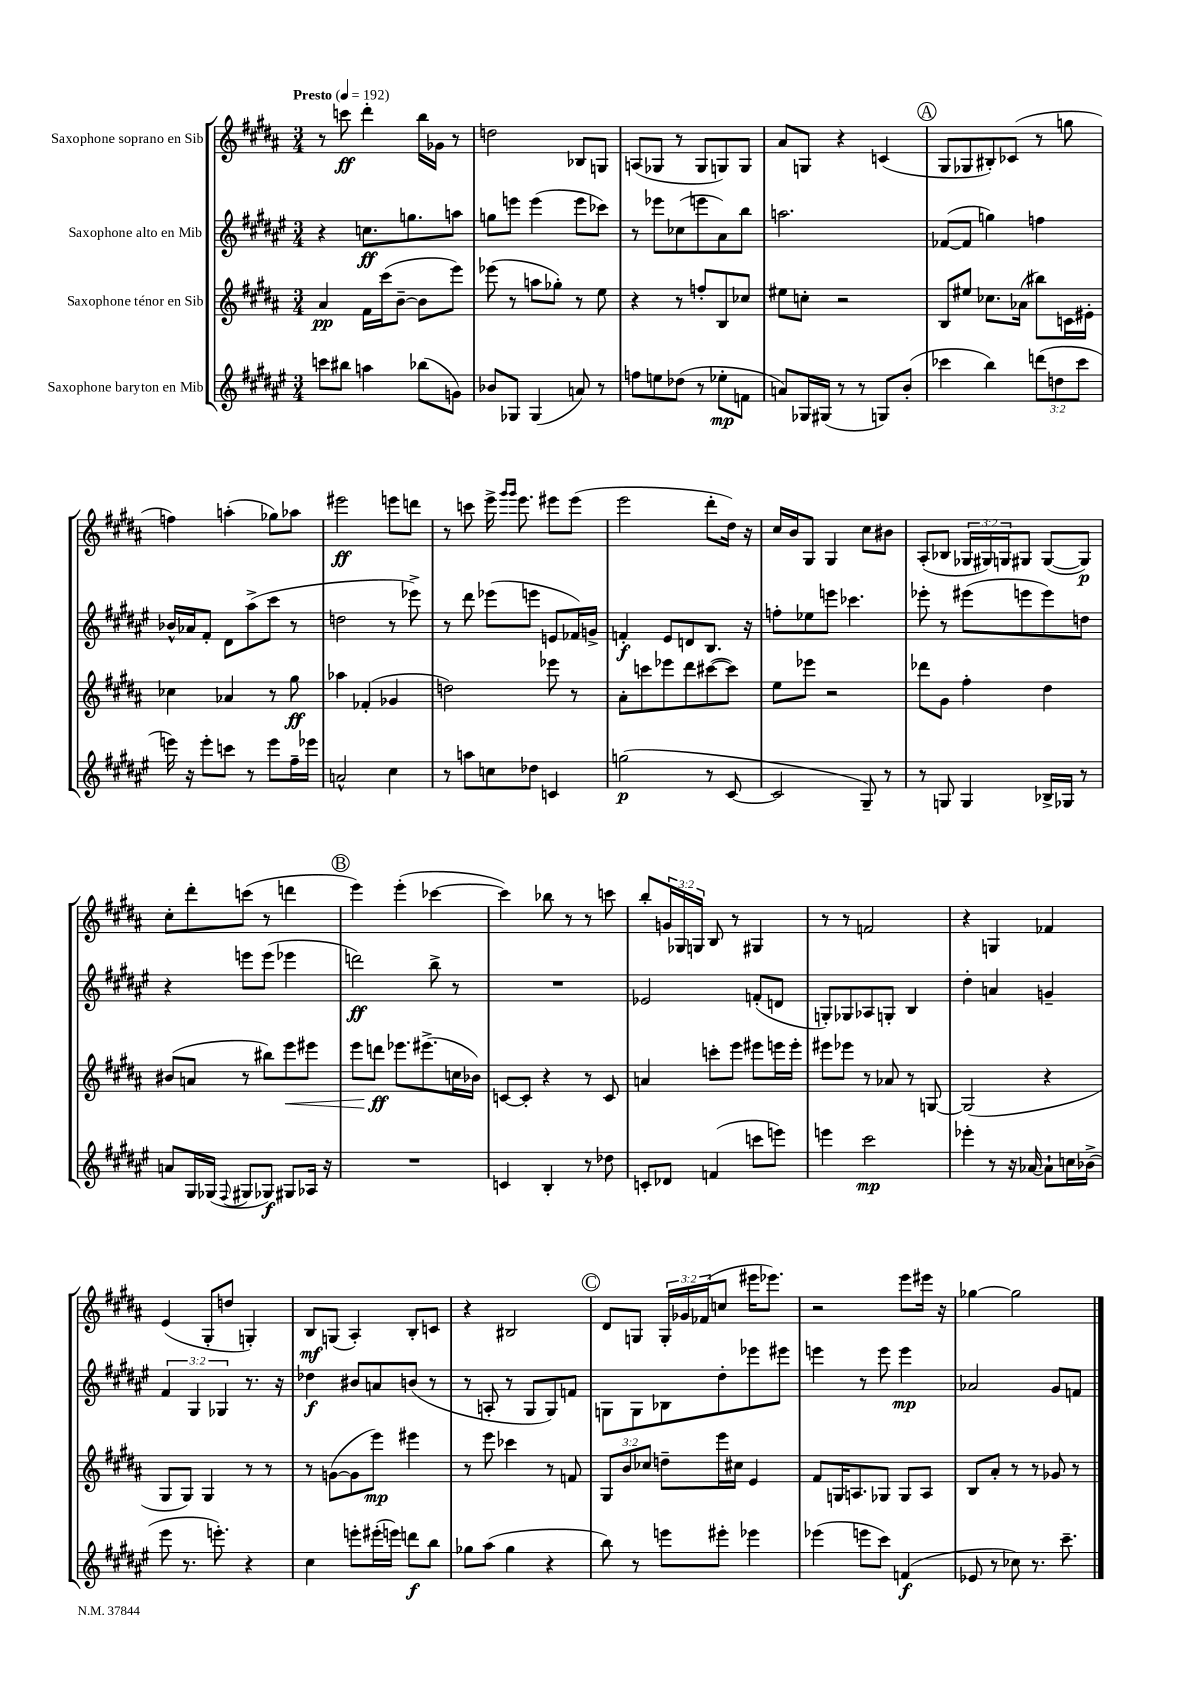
<<
\new StaffGroup <<
\new Staff = "s0" \with { instrumentName = "Saxophone soprano en Sib" } {
    \clef treble \key b \major \numericTimeSignature \time 3/4 \override Staff.TupletNumber.text = #tuplet-number::calc-fraction-text \tempo "Presto" 4 = 192
    r8 c'''8\ff dis'''4-. b''16 ges'16 r8 |
    d''2 bes8 g8 |
    a8( ges8 r8 ges8 g8) g8 |
    ais'8 g8 r4 c'4( |
    \mark \markup { \circle "A" } gis8 ges8 bis8-.) ces'8( r8 g''8 |
    f''4) a''4-.( ges''8) aes''8 |
    eis'''2\ff e'''8 d'''8 |
    r8 c'''8 e'''16-> \grace { gis'''16 gis'''16 } e'''8. eis'''8 eis'''8( |
    e'''2 dis'''8-. dis''16) r16 |
    cis''16 b'16 gis8 gis4 cis''8 bis'8 |
    ais8-.( bes8 \tuplet 3/2 { ges16 gis16) g16 } gis8 gis8~( gis8\p) |
    cis''8-. dis'''8-. c'''8( r8 d'''4 |
    \mark \markup { \circle "B" } e'''4) e'''4-.( ces'''4~ |
    ces'''4) bes''8 r8 r8 c'''8 |
    b''8-. \tuplet 3/2 { g'16 ges16 g16 } b8 r8 gis4 |
    r8 r8 f'2 |
    r4 g4 fes'4 |
    e'4( gis8-. d''8 g4-.) |
    b8\mf g8( ais4-.) b8-. c'8 |
    r4 bis2 |
    \mark \markup { \circle "C" } dis'8 g8 \tuplet 3/2 { g16-. ges'16 fes'16( } c''8 eis'''16 ees'''8.) |
    r2 e'''8 eis'''16 r16 |
    ges''4~ ges''2 \bar "|." |
}
\new Staff = "s1" \with { instrumentName = "Saxophone alto en Mib" } {
    \clef treble \key fis \major \numericTimeSignature \time 3/4 \override Staff.TupletNumber.text = #tuplet-number::calc-fraction-text
    r4 c''8.\ff g''8. a''8 |
    g''8 e'''8 e'''4( e'''8 ces'''8) |
    r8 ees'''8 ces''8( e'''8 ais'8) b''8 |
    a''2. |
    \mark \markup { \circle "A" } fes'8~( fes'8 g''4) f''4 |
    bes'16-^ aes'16 fis'8-. dis'8 ais''8->( cis'''8 r8 |
    d''2 r8 ees'''8->) |
    r8 dis'''8 ees'''8( e'''8 e'8 fes'16) g'16-> |
    f'4-.\f eis'8 d'8 b8. r16 |
    f''8-. ees''8 e'''8 ces'''4. |
    ees'''8-. r8 eis'''8( e'''8 e'''8) d''8 |
    r4 e'''8 e'''8( ees'''4 |
    \mark \markup { \circle "B" } d'''2\ff) b''8-> r8 |
    R2. |
    ees'2 f'8-.( d'8 |
    g8-.) ges8 aes8 g8-. b4 |
    dis''4-. a'4 g'4-- |
    \tuplet 3/2 { fis'4 gis4 ges4 } r8. r16 |
    des''4\f bis'8 a'8 b'8( r8 |
    r8 a8-. r8 gis8 gis8) f'8 |
    \mark \markup { \circle "C" } g8 g8 bes8 dis''8-. ees'''8 eis'''8 |
    e'''4 r8 e'''8 e'''4\mp |
    aes'2 gis'8 f'8 \bar "|." |
}
\new Staff = "s2" \with { instrumentName = "Saxophone ténor en Sib" } {
    \clef treble \key b \major \numericTimeSignature \time 3/4 \override Staff.TupletNumber.text = #tuplet-number::calc-fraction-text
    ais'4\pp fis'16 cis'''16( b'8~-- b'8 e'''8) |
    ees'''8( r8 a''8 ges''8-.) r8 e''8 |
    r4 r8 f''8-. b8 ces''8 |
    eis''8 c''8-. r2 |
    \mark \markup { \circle "A" } b8 eis''8 ces''8. aes'16( bis''8) c'16 eis'16-. |
    ces''4 aes'4 r8 gis''8\ff |
    aes''4 fes'4-.( ges'4 |
    d''2) ees'''8 r8 |
    ais'8-. c'''8 ees'''8 dis'''8 cis'''8~( cis'''8) |
    e''8 ees'''8 r2 |
    des'''8 gis'8 fis''4-. dis''4 |
    bis'8( a'8 r8 bis''8) e'''8\< eis'''8 |
    \mark \markup { \circle "B" } e'''8 d'''8\ff\! ees'''8. eis'''8.->( c''16 bes'16) |
    c'8~ c'8-. r4 r8 c'8 |
    a'4 c'''8-. e'''8 eis'''8 e'''16 e'''16-. |
    eis'''8 ees'''8 r8 aes'8 r8 g8~ |
    g2( r4 |
    gis8 gis8) gis4 r8 r8 |
    r8 g'8~( g'8 e'''8\mp) eis'''4 |
    r8 e'''8 ces'''4 r8 f'8 |
    \mark \markup { \circle "C" } \tuplet 3/2 { gis8 b'8 ces''8 } d''8-- e'''16 cis''16 e'4 |
    fis'8 g16 a8. ges8 ges8 a8 |
    b8 ais'8-. r8 r8 ges'8 r8 \bar "|." |
}
\new Staff = "s3" \with { instrumentName = "Saxophone baryton en Mib" } {
    \clef treble \key fis \major \numericTimeSignature \time 3/4 \override Staff.TupletNumber.text = #tuplet-number::calc-fraction-text
    c'''8 bis''8 a''4 bes''8( g'8) |
    bes'8 ges8 ges4( a'8) r8 |
    f''8 e''8 des''8( r8 ees''8-.\mp f'8 |
    a'8) ges16 gis16( r8 r8 g8) b'8-.( |
    \mark \markup { \circle "A" } ces'''4 b''4) \tuplet 3/2 { d'''8( d''8 ces'''8 } |
    e'''16) r16 e'''8-. c'''8 r8 e'''8 fis''16-- ees'''16 |
    a'2-^ cis''4 |
    r8 a''8 c''8 des''8 c'4 |
    g''2\p( r8 cis'8~ |
    cis'2 gis8--) r8 |
    r8 g8 g4 bes16-> ges16 r8 |
    a'8 gis16 ges16( \appoggiatura { fis8 } gis8 ges8\f) gis8 aes16 r16 |
    \mark \markup { \circle "B" } R2. |
    c'4 b4-. r8 des''8 |
    c'8-. des'8 f'4( c'''8 e'''8) |
    e'''4 cis'''2\mp |
    ees'''4-. r8 r16 aes'16~ aes'8-! c''16 bes'16->( |
    eis'''8 r8. e'''8.-.) r4 |
    cis''4 e'''8-. eis'''16-.( e'''16) d'''8\f b''8 |
    ges''8 ais''8( ges''4 r4 |
    \mark \markup { \circle "C" } b''8) r8 e'''8 eis'''8-. ees'''4 |
    ees'''4( e'''8 cis'''8) f'4\f( |
    ees'8 r8 ces''8) r8. cis'''8.-- \bar "|." |
}
>>
>>
\layout { \context { \Score \remove "Bar_number_engraver" } }
